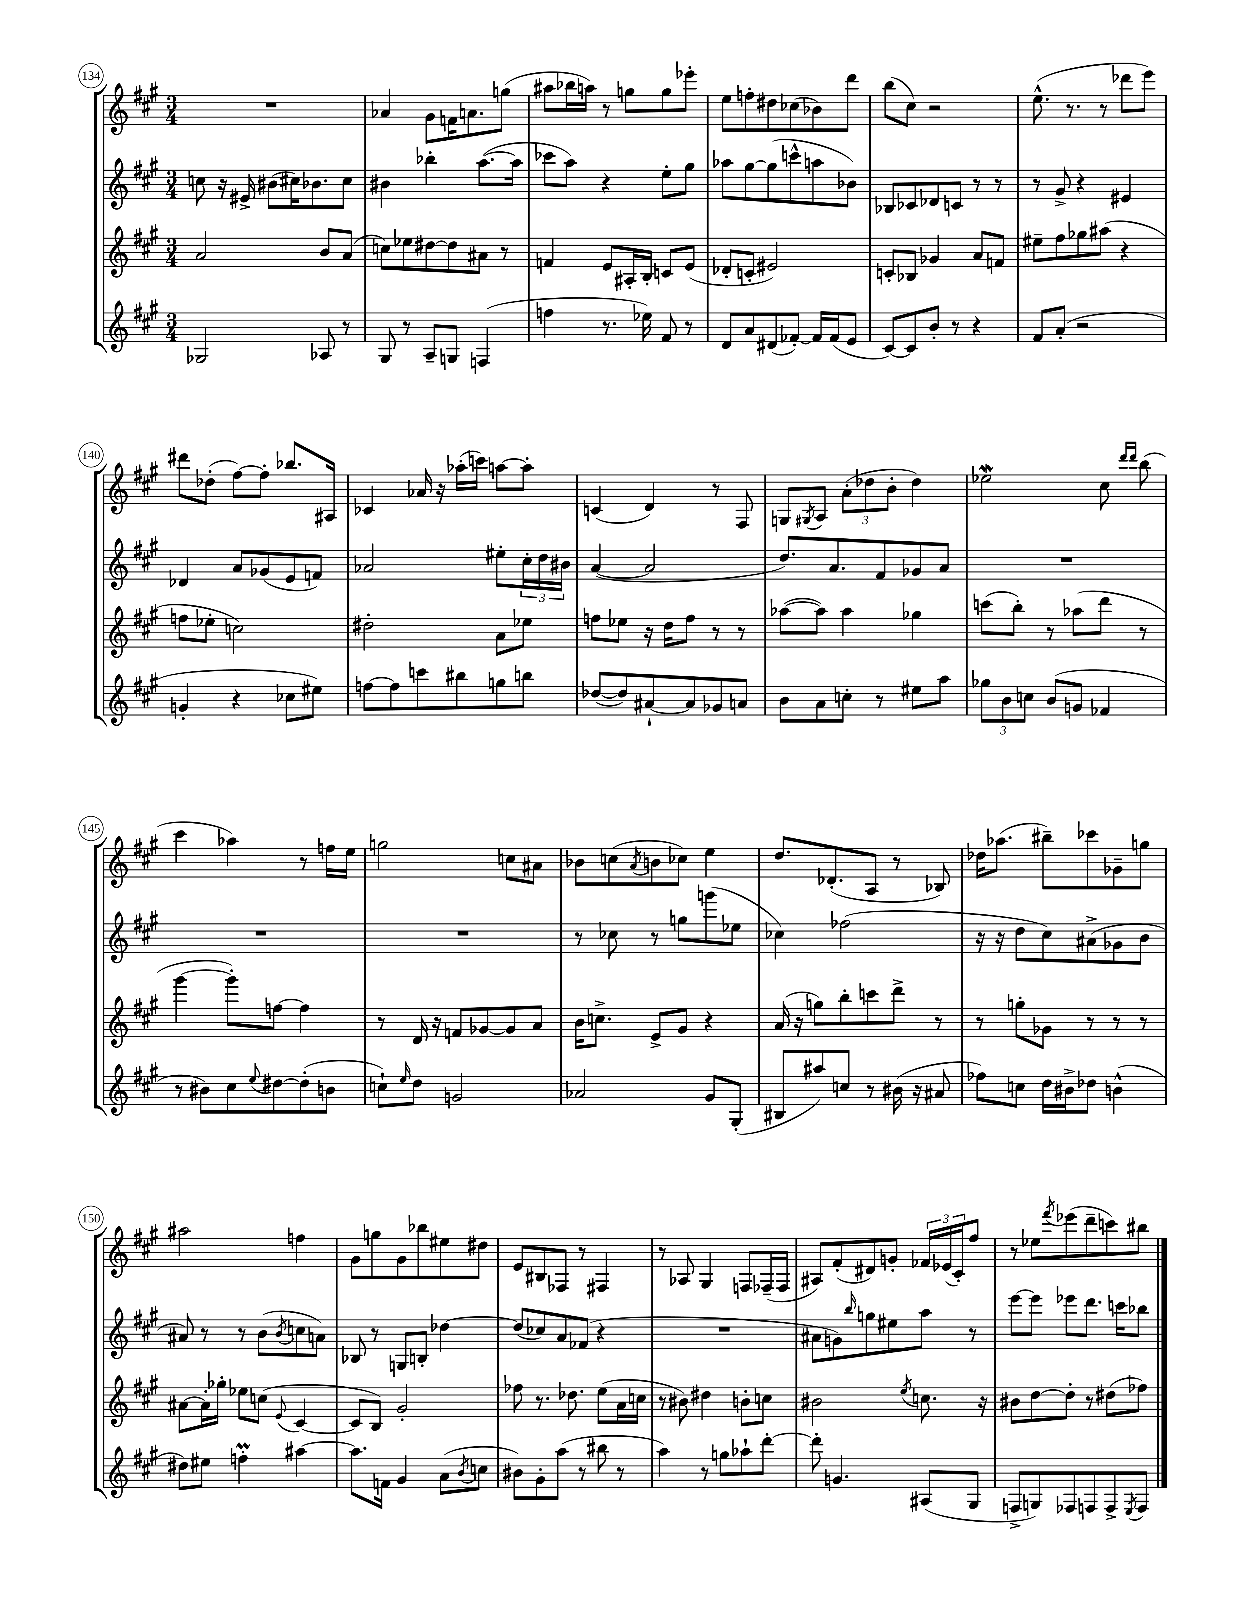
<<
\new StaffGroup <<
\new Staff = "s0" {
    \clef treble \key a \major \numericTimeSignature \time 3/4
    R2. |
    aes'4 gis'8 f'16 a'8. g''8( |
    ais''8 bes''16 a''16) r8 g''8 g''8 ees'''8-. |
    e''8 f''8-. dis''8 ces''8( bes'8) d'''8 |
    b''8( cis''8) r2 |
    e''8.-^( r8. r8 des'''8 e'''8) |
    dis'''8 des''8-.( fis''8~) fis''8-. bes''8. ais16 |
    ces'4 aes'16 r16 aes''16-.( c'''16) a''8~ a''8-. |
    c'4( d'4) r8 fis8 |
    g8 \acciaccatura { gis8 } a8 \tuplet 3/2 { a'8-.( des''8 b'8-. } des''4) |
    ees''2\mordent cis''8 \grace { d'''16 d'''16 } b''8( |
    cis'''4 aes''4) r8 f''16 e''16 |
    g''2 c''8 ais'8 |
    bes'8 c''8( \acciaccatura { a'8 } b'8 ces''8) e''4 |
    d''8. des'8.-.( a8 r8 bes8) |
    des''16 aes''8.( bis''8--) ces'''8 ges'8-- g''8 |
    ais''2 f''4 |
    gis'8 g''8 gis'8 bes''8 eis''8 dis''8 |
    e'8 bis8 fes8 r8 fis4 |
    r8 aes8 gis4 f8 fes16--( fes16 |
    ais8) fis'8-.( dis'8) g'8-. \tuplet 3/2 { fes'16 ees'16( cis'16-.) } fis''8 |
    r8 ees''8 \acciaccatura { fis'''8 } ees'''8( d'''8-- c'''8) bis''8 \bar "|." |
}
\new Staff = "s1" {
    \clef treble \key a \major \numericTimeSignature \time 3/4
    c''8 r16 eis'16-> bis'8( cis''16) bes'8. cis''8 |
    bis'4 bes''4-. a''8.~( a''16 |
    ces'''8 a''8) r4 e''8-. gis''8 |
    aes''8 gis''8~ gis''8( c'''8-^ a''8 bes'8) |
    bes8 ces'8 des'8 c'8 r8 r8 |
    r8 gis'8-> r4 eis'4 |
    des'4 a'8 ges'8( e'8 f'8) |
    aes'2 eis''8-. \tuplet 3/2 { cis''16-. d''16 bis'16 } |
    a'4~( a'2 |
    d''8.) a'8. fis'8 ges'8 a'8 |
    R2. |
    R2. |
    R2. |
    r8 ces''8 r8 g''8 g'''8( ees''8 |
    ces''4) fes''2( |
    r16 r16 d''8 cis''8) ais'8->( ges'8 b'8 |
    ais'8) r8 r8 b'8( \acciaccatura { b'8 } c''8 a'8) |
    bes8 r8 g8 b8-. des''4~ |
    des''8( ces''8) a'8 fes'8( r4 |
    R2. |
    ais'8 g'8) \grace { b''16 } g''8 eis''8 a''8 r8 |
    e'''8~ e'''8 ees'''8 d'''8. c'''16 bes''8 \bar "|." |
}
\new Staff = "s2" {
    \clef treble \key a \major \numericTimeSignature \time 3/4
    a'2 b'8 a'8( |
    c''8) ees''8 dis''8~ dis''8 ais'8 r8 |
    f'4 e'8 ais16-. b16-. c'8 e'8( |
    des'8-. c'8-. eis'2) |
    c'8-. bes8 ges'4 a'8 f'8 |
    eis''8-- fis''8 ges''8 ais''8( r4 |
    f''8 ees''8-. c''2) |
    dis''2-. a'8 ees''8 |
    f''8 ees''8 r16 d''16 f''8 r8 r8 |
    aes''8~( aes''8) aes''4 ges''4 |
    c'''8( b''8-.) r8 aes''8( d'''8 r8 |
    gis'''4~ gis'''8-.) f''8~ f''4 |
    r8 d'16 r16 f'8 ges'8~ ges'8 a'8 |
    b'16 c''8.-> e'8-> gis'8 r4 |
    a'16( r16 g''8) b''8-. c'''8 d'''8-> r8 |
    r8 g''8-. ges'8 r8 r8 r8 |
    ais'8~ ais'16-. ges''16-. ees''8 c''8( \appoggiatura { e'8 } cis'4~ |
    cis'8 b8) gis'2-. |
    fes''8 r8. des''8. e''8( a'16 c''16 |
    r8 bis'8) dis''4 b'8-. c''8 |
    bis'2 \acciaccatura { e''8 } c''8. r16 |
    bis'8 d''8~ d''8-. r8 dis''8( fes''8) \bar "|." |
}
\new Staff = "s3" {
    \clef treble \key a \major \numericTimeSignature \time 3/4
    ges2 aes8 r8 |
    gis8 r8 a8-- g8 f4( |
    f''4 r8. ees''16) fis'8 r8 |
    d'8 a'8 dis'8( fes'8~-.) fes'16 fes'16( e'8 |
    cis'8~) cis'8 b'8-. r8 r4 |
    fis'8 a'8-.( r2 |
    g'4-. r4 ces''8 eis''8) |
    f''8~ f''8 c'''8 bis''8 g''8 b''8 |
    des''8~( des''8) ais'8~-! ais'8 ges'8 a'8 |
    b'8 a'8 c''8-. r8 eis''8 a''8 |
    \tuplet 3/2 { ges''8 b'8 c''8 } b'8( g'8 fes'4 |
    r8 bis'8) cis''8 \appoggiatura { e''8 } dis''8~ dis''8-.( b'8 |
    c''8-!) \grace { e''16 } d''8 g'2 |
    aes'2 gis'8 gis8-.( |
    bis8 ais''8) c''8 r8 bis'16( r16 ais'8 |
    fes''8) c''8 d''16 bis'16-> des''8 b'4-^( |
    dis''8) eis''8 f''4-.\prall ais''4~ |
    ais''8. f'16 gis'4 a'8( \acciaccatura { b'8 } c''8 |
    bis'8) gis'8-. a''8( r8 bis''8 r8 |
    a''4) r8 g''8 aes''8-! d'''8~-. |
    d'''8-. g'4. ais8( gis8 |
    f8-> g8) fes8 f8 f8-> \acciaccatura { e8 } f8 \bar "|." |
}
>>
>>
\layout { \context { \Score currentBarNumber = #134 \override BarNumber.stencil = #(make-stencil-circler 0.1 0.3 ly:text-interface::print) } }
